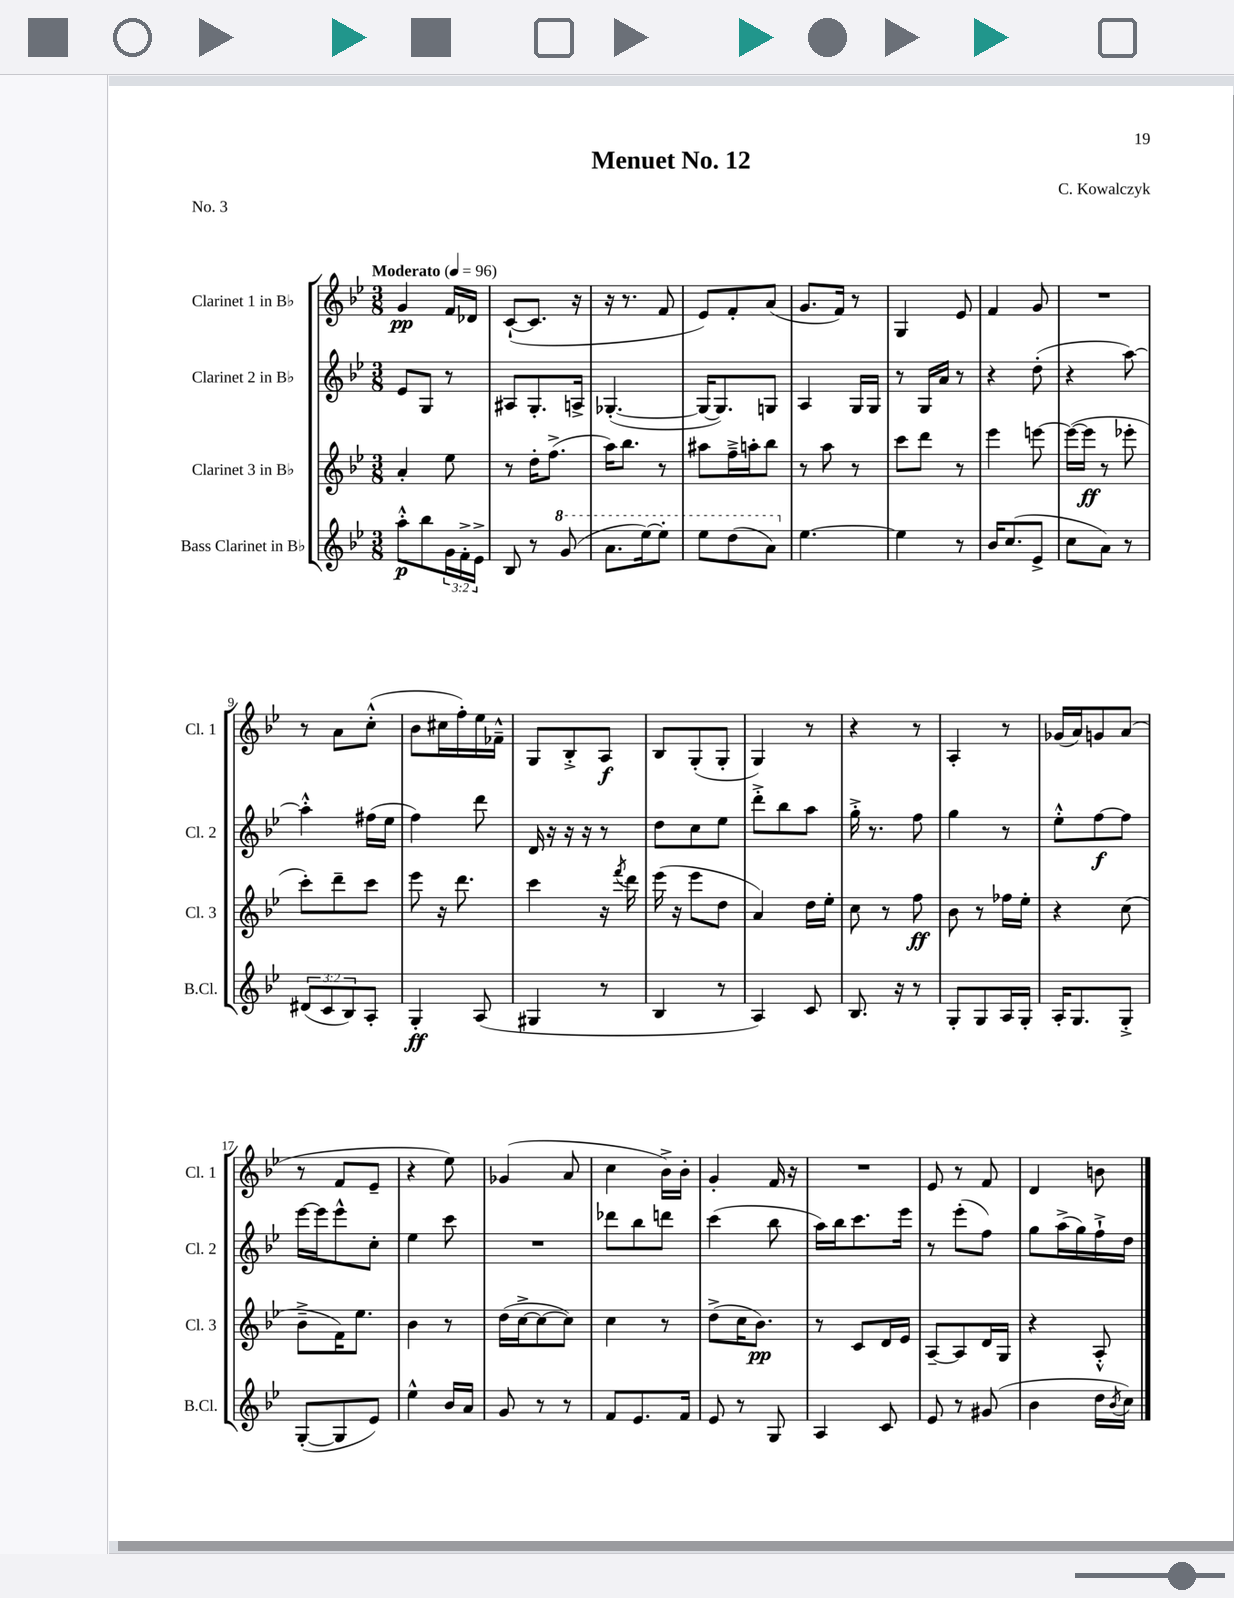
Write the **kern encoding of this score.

**kern	**dynam	**kern	**dynam	**kern	**dynam	**kern	**dynam
*part4	*part4	*part3	*part3	*part2	*part2	*part1	*part1
*staff4	*staff4	*staff3	*staff3	*staff2	*staff2	*staff1	*staff1
*I"Bass Clarinet in B♭	*	*I"Clarinet 3 in B♭	*	*I"Clarinet 2 in B♭	*	*I"Clarinet 1 in B♭	*
*I'B.Cl.	*	*I'Cl. 3	*	*I'Cl. 2	*	*I'Cl. 1	*
*clefG2	*	*clefG2	*	*clefG2	*	*clefG2	*
*k[b-e-]	*	*k[b-e-]	*	*k[b-e-]	*	*k[b-e-]	*
*M3/8	*	*M3/8	*	*M3/8	*	*M3/8	*
*MM96	*	*MM96	*	*MM96	*	*MM96	*
=1	=1	=1	=1	=1	=1	=1	=1
!	!	!	!	!	!	!LO:TX:a:B:t=Moderato	!
8aa'^^\L	p	4a'/	.	8e-/L	.	4g/	pp
8bb-\	.	.	.	8G/J	.	.	.
24g\L	.	8ee-\	.	8r	.	16f/LL	.
24f'^\	.	.	.	.	.	.	.
.	.	.	.	.	.	16d-X/JJ	.
24e-^\JJ	.	.	.	.	.	.	.
=2	=2	=2	=2	=2	=2	=2	=2
8B-/	.	8r	.	8A#X/L	.	([8c`/L	.
8r	.	16dd'\KL	.	8.G'/	.	8.c/J]	.
.	.	(8.ff^\J	.	.	.	.	.
*8va	*	*	*	*	*	*	*
(8gg/	.	.	.	.	.	.	.
.	.	.	.	16An^/Jk	.	16r	.
=3	=3	=3	=3	=3	=3	=3	=3
8.aa\L	.	16aa\KL)	.	([4.G-X'/	.	16r	.
.	.	8.bb-\J	.	.	.	8.r	.
[16eee-\k)	.	.	.	.	.	.	.
8eee-'\J]	.	8r	.	.	.	8f/	.
=4	=4	=4	=4	=4	=4	=4	=4
8eee-\L	.	8aa#X\L	.	16G-/KL_	.	8e-/L)	.
.	.	.	.	8.G-/])	.	.	.
(8ddd\	.	16ff~^\L	.	.	.	8f'/	.
.	.	16aan'\J	.	.	.	.	.
8aa\J)	.	8bb-\J	.	8Gn/J	.	(8a/J	.
=5	=5	=5	=5	=5	=5	=5	=5
*X8va	*	*	*	*	*	*	*
[4.ee-\	.	8r	.	4A/	.	8.g/L	.
.	.	8aa\	.	.	.	.	.
.	.	.	.	.	.	16f/Jk)	.
.	.	8r	.	16G/LL	.	8r	.
.	.	.	.	16G/JJ	.	.	.
=6	=6	=6	=6	=6	=6	=6	=6
4ee-\]	.	8ccc\L	.	8r	.	4G/	.
.	.	8ddd\J	.	16G/LL	.	.	.
.	.	.	.	16a/JJ	.	.	.
8r	.	8r	.	8r	.	8e-/	.
=7	=7	=7	=7	=7	=7	=7	=7
16b-/KL	.	4eee-\	.	4r	.	4f/	.
(8.cc/	.	.	.	.	.	.	.
8e-^/J	.	[8eeen\	.	(8dd'\	.	8g/	.
=8	=8	=8	=8	=8	=8	=8	=8
8cc\L	.	(16eee\LL_	.	4r	.	4.r	.
.	.	16eee\JJ]	ff	.	.	.	.
8a\J)	.	8r	.	.	.	.	.
8r	.	8eee-X'\	.	[8aa\)	.	.	.
!!LO:LB:g=z
=9	=9	=9	=9	=9	=9	=9	=9
(12d#X/L	.	8ccc'\L)	.	4aa'^^\]	.	8r	.
12c/	.	.	.	.	.	.	.
.	.	8ddd~\	.	.	.	8a\L	.
12B-/)	.	.	.	.	.	.	.
8A'/J	.	8ccc\J	.	(16ff#X\LL	.	(8cc'^^\J	.
.	.	.	.	16ee-\JJ	.	.	.
=10	=10	=10	=10	=10	=10	=10	=10
4G'/	ff	8eee-\	.	4ff\)	.	8b-\L	.
.	.	16r	.	.	.	16cc#X\L	.
.	.	8.ddd\	.	.	.	16ff'\)	.
(8A/	.	.	.	8ddd\	.	16ee-\	.
.	.	.	.	.	.	16f-X~^^\JJ	.
=11	=11	=11	=11	=11	=11	=11	=11
4G#X/	.	4ccc\	.	16d/	.	8G/L	.
.	.	.	.	16r	.	.	.
.	.	.	.	16r	.	8B-'^/	.
.	.	.	.	16r	.	.	.
8r	.	16r	.	8r	.	8A/J	f
.	.	8qfff/	.	.	.	.	.
.	.	16ddd\	.	.	.	.	.
=12	=12	=12	=12	=12	=12	=12	=12
4B-/	.	(16eee-\	.	8dd\L	.	8B-/L	.
.	.	16r	.	.	.	.	.
.	.	8eee-\L	.	8cc\	.	(8G'/	.
8r	.	8dd\J	.	8ee-\J	.	8G'/J	.
=13	=13	=13	=13	=13	=13	=13	=13
4A/)	.	4a/)	.	8ddd'^\L	.	4G/)	.
.	.	.	.	8bb-\	.	.	.
8c/	.	16dd\LL	.	8aa\J	.	8r	.
.	.	16ee-'\JJ	.	.	.	.	.
=14	=14	=14	=14	=14	=14	=14	=14
8.B-/	.	8cc\	.	16gg'^\	.	4r	.
.	.	.	.	8.r	.	.	.
.	.	8r	.	.	.	.	.
16r	.	.	.	.	.	.	.
8r	.	8ff\	ff	8ff\	.	8r	.
=15	=15	=15	=15	=15	=15	=15	=15
8G'/L	.	8b-\	.	4gg\	.	4A'/	.
8G/	.	8r	.	.	.	.	.
16A/L	.	16ff-X\LL	.	8r	.	8r	.
16G'/JJ	.	16ee-'\JJ	.	.	.	.	.
=16	=16	=16	=16	=16	=16	=16	=16
16A'/KL	.	4r	.	8ee-'^^\L	.	(16g-X/LL	.
8.G/	.	.	.	.	.	16a/J)	.
.	.	.	.	[8ff\	f	8gn/	.
8G'^/J	.	(8cc\	.	8ff\J]	.	(8a/J	.
!!LO:LB:g=z
=17	=17	=17	=17	=17	=17	=17	=17
([8G'/L	.	8b-~^\L	.	[16eee-\LL	.	8r	.
.	.	.	.	16eee-\J]	.	.	.
8G/]	.	16f\K)	.	8eee-^^\	.	8f/L	.
.	.	8.ee-\J	.	.	.	.	.
8e-/J)	.	.	.	8cc'\J	.	8e-~/J	.
=18	=18	=18	=18	=18	=18	=18	=18
4ee-^^\	.	4b-\	.	4ee-\	.	4r	.
16b-/LL	.	8r	.	8ccc\	.	8ee-\)	.
16a/JJ	.	.	.	.	.	.	.
=19	=19	=19	=19	=19	=19	=19	=19
8g/	.	(16dd\LL	.	4.r	.	(4g-X/	.
.	.	[16cc^\J	.	.	.	.	.
8r	.	8cc\_	.	.	.	.	.
8r	.	8cc\J])	.	.	.	8a/	.
=20	=20	=20	=20	=20	=20	=20	=20
8f/L	.	4cc\	.	8ddd-X\L	.	4cc\	.
8.e-/	.	.	.	8bb-\	.	.	.
.	.	8r	.	8dddn\J	.	16b-^\LL)	.
16f/Jk	.	.	.	.	.	16b-'\JJ	.
=21	=21	=21	=21	=21	=21	=21	=21
8e-/	.	(8dd^\L	.	(4ccc\	.	4g'/	.
8r	.	16cc\K	.	.	.	.	.
.	.	8.b-\J)	pp	.	.	.	.
8G/	.	.	.	8bb-\	.	16f/	.
.	.	.	.	.	.	16r	.
=22	=22	=22	=22	=22	=22	=22	=22
4A/	.	8r	.	16aa\LL)	.	4.r	.
.	.	.	.	16bb-\J	.	.	.
.	.	8c/L	.	8.ccc\	.	.	.
8c/	.	16d/L	.	.	.	.	.
.	.	16e-/JJ	.	16eee-\Jk	.	.	.
=23	=23	=23	=23	=23	=23	=23	=23
8e-/	.	[8A~/L	.	8r	.	8e-/	.
8r	.	8A/]	.	(8eee-'\L	.	8r	.
(8g#X/	.	16d/L	.	8ff\J)	.	8f/	.
.	.	16G/JJ	.	.	.	.	.
=24	=24	=24	=24	=24	=24	=24	=24
4b-\	.	4r	.	8gg\L	.	4d/	.
.	.	.	.	(16aa^\L	.	.	.
.	.	.	.	16gg\)	.	.	.
16dd\LL	.	8A'^^/	.	16ff`^\	.	8bn\	.
8qb-/	.	.	.	.	.	.	.
16cc\JJ)	.	.	.	16dd\JJ	.	.	.
==	==	==	==	==	==	==	==
*-	*-	*-	*-	*-	*-	*-	*-
